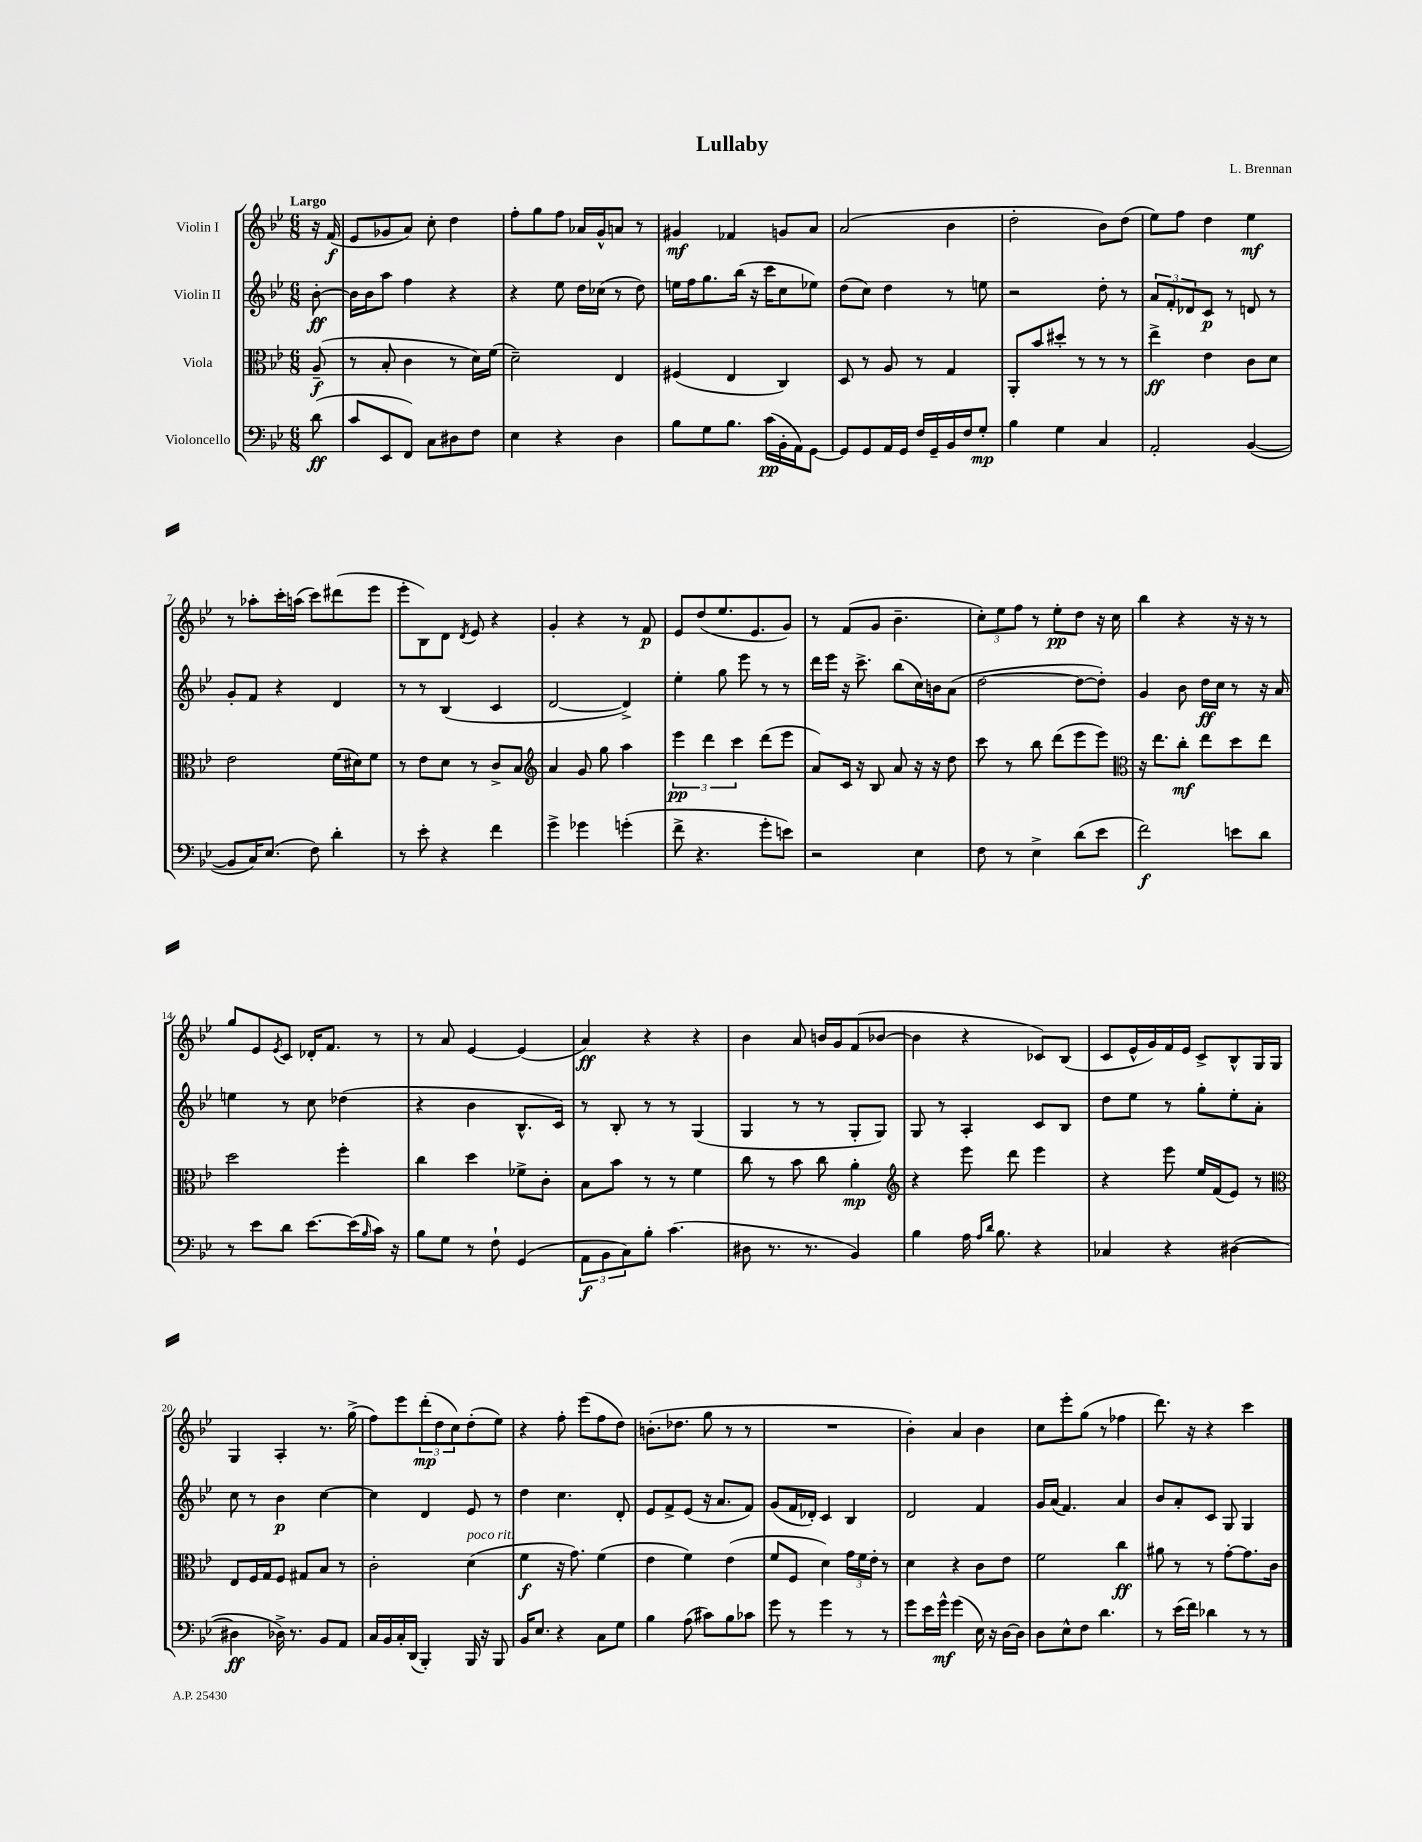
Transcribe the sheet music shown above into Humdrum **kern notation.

**kern	**dynam	**kern	**dynam	**kern	**dynam	**kern	**dynam
*part4	*part4	*part3	*part3	*part2	*part2	*part1	*part1
*staff4	*staff4	*staff3	*staff3	*staff2	*staff2	*staff1	*staff1
*I"Violoncello	*	*I"Viola	*	*I"Violin II	*	*I"Violin I	*
*clefF4	*	*clefC3	*	*clefG2	*	*clefG2	*
*k[b-e-]	*	*k[b-e-]	*	*k[b-e-]	*	*k[b-e-]	*
*M6/8	*	*M6/8	*	*M6/8	*	*M6/8	*
=	=	=	=	=	=	=	=
!	!	!	!	!	!	!LO:TX:a:B:t=Largo	!
(8d\	ff	(8A~/	f	[8b-'\	ff	16r	.
.	.	.	.	.	.	(16f/	f
=1	=1	=1	=1	=1	=1	=1	=1
8c/L	.	8r	.	16b-\LL]	.	8e-/L	.
.	.	.	.	16b-\J	.	.	.
8EE-/	.	8B-'/	.	8aa\J	.	8g-X/	.
8FF/J)	.	4c\	.	4ff\	.	8a/J)	.
8C\L	.	.	.	.	.	8cc'\	.
8D#X\	.	8r	.	4r	.	4dd\	.
8F\J	.	16d\LL)	.	.	.	.	.
.	.	(16f\JJ	.	.	.	.	.
=2	=2	=2	=2	=2	=2	=2	=2
4E-\	.	2d~\)	.	4r	.	8ff'\L	.
.	.	.	.	.	.	8gg\	.
4r	.	.	.	8ee-\	.	8ff\J	.
.	.	.	.	16dd\LL	.	16a-X/LL	.
.	.	.	.	(16cc-X\JJ	.	16g^^/J	.
4D\	.	4E-/	.	8r	.	8an/J	.
.	.	.	.	8dd\)	.	8r	.
=3	=3	=3	=3	=3	=3	=3	=3
8B-\L	.	(4F#X/	.	16een\LL	.	4g#X/	mf
.	.	.	.	16ff\J	.	.	.
8G\	.	.	.	8.gg\	.	.	.
8.B-\J	.	4E-/	.	.	.	4f-X/	.
.	.	.	.	(16bb-\Jk	.	.	.
.	.	.	.	16r	.	.	.
(16c\LL	pp	.	.	16ccc\KL	.	.	.
16BB-'\	.	4C/)	.	8cc\	.	8gn/L	.
16AA\J)	.	.	.	.	.	.	.
[8GG\J	.	.	.	8ee-X\J)	.	8a/J	.
=4	=4	=4	=4	=4	=4	=4	=4
8GG/L]	.	8D/	.	(8dd\L	.	(2a/	.
8GG/	.	8r	.	8cc\J)	.	.	.
16AA/L	.	8A/	.	4dd\	.	.	.
16GG/JJ	.	.	.	.	.	.	.
16F/LL	.	8r	.	.	.	.	.
16GG~/	.	.	.	.	.	.	.
16BB-/	.	4G/	.	8r	.	4b-\	.
16F/J	.	.	.	.	.	.	.
8G'/J	mp	.	.	8een\	.	.	.
=5	=5	=5	=5	=5	=5	=5	=5
4B-\	.	8AA'/L	.	2r	.	2dd'\	.
.	.	8b-/	.	.	.	.	.
4G\	.	8dd#X'/J	.	.	.	.	.
.	.	8r	.	.	.	.	.
4C/	.	8r	.	8dd'\	.	8b-\L)	.
.	.	8r	.	8r	.	(8dd\J	.
=6	=6	=6	=6	=6	=6	=6	=6
2AA'/	.	4ee-^\	ff	12a/L	.	8ee-\L)	.
.	.	.	.	12f'/	.	.	.
.	.	.	.	.	.	8ff\J	.
.	.	.	.	12d-X/	.	.	.
.	.	4e-\	.	8c/J	p	4dd\	.
.	.	.	.	8r	.	.	.
([4BB-/	.	8c\L	.	8dn/	.	4ee-\	mf
.	.	8d\J	.	8r	.	.	.
!!LO:LB:g=z
=7	=7	=7	=7	=7	=7	=7	=7
8BB-/L]	.	2e-\	.	8g'/L	.	8r	.
16C/K)	.	.	.	8f/J	.	8aa-X'\L	.
(8.E-/J	.	.	.	.	.	.	.
.	.	.	.	4r	.	16ccc'\L	.
.	.	.	.	.	.	(16aan\JJ	.
8F\)	.	.	.	.	.	8ccc\L)	.
4d'\	.	(16f\LL	.	4d/	.	(8ddd#X\	.
.	.	16d#X\J)	.	.	.	.	.
.	.	8f\J	.	.	.	8eee-\J	.
=8	=8	=8	=8	=8	=8	=8	=8
8r	.	8r	.	8r	.	8eee-'\L	.
8e-'\	.	8e-\L	.	8r	.	8B-\)	.
4r	.	8d\J	.	(4B-/	.	8d\J	.
.	.	.	.	.	.	8qd/	.
.	.	8r	.	.	.	8e-/	.
4f\	.	8c^/L	.	4c/	.	4r	.
.	.	8B-/J	.	.	.	.	.
=9	=9	=9	=9	=9	=9	=9	=9
*	*	*clefG2	*	*	*	*	*
4g^\	.	4a/	.	[2d/	.	4g'/	.
4g-X\	.	8g/	.	.	.	4r	.
.	.	8gg\	.	.	.	.	.
(4gn'\	.	4aa\	.	4d^/])	.	8r	.
.	.	.	.	.	.	8f/	p
=10	=10	=10	=10	=10	=10	=10	=10
8f^\	.	6eee-\	pp	4ee-'\	.	8e-/L	.
4.r	.	.	.	.	.	(8dd/	.
.	.	6ddd\	.	.	.	.	.
.	.	.	.	8gg\	.	8.ee-/	.
.	.	6ccc\	.	.	.	.	.
.	.	.	.	8eee-\	.	.	.
.	.	.	.	.	.	8.e-/	.
8g'\L	.	(8ddd\L	.	8r	.	.	.
8en\J)	.	8eee-\J	.	8r	.	8g/J)	.
=11	=11	=11	=11	=11	=11	=11	=11
2r	.	8a/L)	.	16ddd\LL	.	8r	.
.	.	.	.	16eee-\JJ	.	.	.
.	.	16c/Jk	.	16r	.	(8f/L	.
.	.	16r	.	8.ccc^\	.	.	.
.	.	8B-/	.	.	.	8g/J	.
.	.	8a/	.	(8bb-\L	.	4.b-~\	.
4E-\	.	16r	.	16cc\L)	.	.	.
.	.	16r	.	16bn\J	.	.	.
.	.	8dd\	.	(8a\J	.	.	.
=12	=12	=12	=12	=12	=12	=12	=12
8F\	.	8ccc\	.	[2dd\	.	12cc'\L)	.
.	.	.	.	.	.	12ee-\	.
8r	.	8r	.	.	.	.	.
.	.	.	.	.	.	12ff\J	.
4E-^\	.	8bb-\	.	.	.	8r	.
.	.	(8ddd\L	.	.	.	8ee-'\L	pp
(8d\L	.	8eee-\	.	8dd\L_	.	8dd\J	.
8e-\J	.	8eee-\J)	.	8dd'\J])	.	16r	.
.	.	.	.	.	.	16cc\	.
=13	=13	=13	=13	=13	=13	=13	=13
*	*	*clefC3	*	*	*	*	*
2f\)	f	16r	.	4g/	.	4bb-\	.
.	.	8.ee-\L	.	.	.	.	.
.	.	8cc'\J	mf	8b-\	.	4r	.
.	.	8ee-\L	.	16dd\LL	ff	.	.
.	.	.	.	16cc\JJ	.	.	.
8en\L	.	8dd\	.	8r	.	16r	.
.	.	.	.	.	.	16r	.
8d\J	.	8ee-\J	.	16r	.	8r	.
.	.	.	.	16a/	.	.	.
!!LO:LB:g=z
=14	=14	=14	=14	=14	=14	=14	=14
8r	.	2dd\	.	4een\	.	8gg/L	.
8e-\L	.	.	.	.	.	8e-/	.
.	.	.	.	.	.	8qe-/	.
8d\J	.	.	.	8r	.	8c/J	.
[8.e-\L	.	.	.	8cc\	.	16d-X'/KL	.
.	.	.	.	.	.	8.f/J	.
.	.	4ff'\	.	(4dd-X\	.	.	.
(16e-\L]	.	.	.	.	.	.	.
16qqB-/	.	.	.	.	.	.	.
16c\JJ)	.	.	.	.	.	8r	.
16r	.	.	.	.	.	.	.
=15	=15	=15	=15	=15	=15	=15	=15
8B-\L	.	4cc\	.	4r	.	8r	.
8G\J	.	.	.	.	.	8a/	.
8r	.	4dd\	.	4b-\	.	[4e-/	.
8F`\	.	.	.	.	.	.	.
(4GG/	.	8f-X^\L	.	8.B-^^/L	.	(4e-/]	.
.	.	8c'\J	.	.	.	.	.
.	.	.	.	16c/Jk)	.	.	.
=16	=16	=16	=16	=16	=16	=16	=16
12AA\L	f	8B-\L	.	8r	.	4a/)	ff
12BB-\	.	.	.	.	.	.	.
.	.	8b-\J	.	8B-'/	.	.	.
12C\)	.	.	.	.	.	.	.
8B-'\J	.	8r	.	8r	.	4r	.
(4.c\	.	8r	.	8r	.	.	.
.	.	4f\	.	(4G/	.	4r	.
=17	=17	=17	=17	=17	=17	=17	=17
8D#X\	.	8cc\	.	4G/	.	4b-\	.
8.r	.	8r	.	.	.	.	.
.	.	8b-\	.	8r	.	8a/	.
8.r	.	.	.	.	.	.	.
.	.	8cc\	.	8r	.	16bn/LL	.
.	.	.	.	.	.	16g/J	.
4BB-/)	.	4a'\	mp	8G'/L	.	(8f/	.
.	.	.	.	8G/J)	.	[8b-X/J	.
=18	=18	=18	=18	=18	=18	=18	=18
*	*	*clefG2	*	*	*	*	*
4B-\	.	4r	.	8G/	.	4b-\]	.
.	.	.	.	8r	.	.	.
16A\	.	8eee-\	.	4A'/	.	4r	.
16qqA/LL	.	.	.	.	.	.	.
16qqd/JJ	.	.	.	.	.	.	.
8.B-\	.	.	.	.	.	.	.
.	.	8ddd\	.	.	.	.	.
4r	.	4eee-\	.	8c/L	.	8c-X/L)	.
.	.	.	.	8B-/J	.	(8B-/J	.
=19	=19	=19	=19	=19	=19	=19	=19
4C-X/	.	4r	.	8dd\L	.	8c/L	.
.	.	.	.	8ee-\J	.	16e-^^/L	.
.	.	.	.	.	.	16g/)	.
4r	.	8eee-\	.	8r	.	16f/	.
.	.	.	.	.	.	16e-/JJ	.
.	.	16ee-/LL	.	8gg'\L	.	8c^/L	.
.	.	(16f/J	.	.	.	.	.
([4D#X\	.	8e-/J)	.	8ee-'\	.	8B-^^/	.
.	.	8r	.	8a'\J	.	16G/L	.
.	.	.	.	.	.	16G/JJ	.
!!LO:LB:g=z
=20	=20	=20	=20	=20	=20	=20	=20
*	*	*clefC3	*	*	*	*	*
4D#X\]	ff	8E-/L	.	8cc\	.	4G/	.
.	.	16F/L	.	8r	.	.	.
.	.	16G/J	.	.	.	.	.
16D-X^\)	.	8F/J	.	4b-\	p	4A'/	.
8.r	.	.	.	.	.	.	.
.	.	8G#X/L	.	.	.	.	.
8BB-/L	.	8B-/J	.	[4cc\	.	8.r	.
8AA/J	.	8r	.	.	.	.	.
.	.	.	.	.	.	(16gg^\	.
=21	=21	=21	=21	=21	=21	=21	=21
16C/LL	.	2c'\	.	4cc\]	.	8ff\L)	.
16BB-/	.	.	.	.	.	.	.
16C'/	.	.	.	.	.	8eee-\	.
(16DD/JJ	.	.	.	.	.	.	.
4BBB-'/)	.	.	.	4d/	.	(12ddd'\	mp
.	.	.	.	.	.	12dd\	.
.	.	.	.	.	.	12cc\)	.
!	!	!LO:TX:a:i:t=poco rit.	!	!	!	!	!
16BBB-/	.	(4d\	.	8e-/	.	(8dd'\	.
16r	.	.	.	.	.	.	.
8BBB-/	.	.	.	8r	.	8ee-\J)	.
=22	=22	=22	=22	=22	=22	=22	=22
16BB-/KL	.	4f\	f	4dd\	.	4r	.
8.E-/J	.	.	.	.	.	.	.
4r	.	16r	.	4.cc\	.	8ff'\	.
.	.	8.g\)	.	.	.	.	.
.	.	.	.	.	.	(8eee-\L	.
8C\L	.	(4f\	.	.	.	8ff\	.
8G\J	.	.	.	8d'/	.	8dd\J)	.
=23	=23	=23	=23	=23	=23	=23	=23
4B-\	.	4e-\	.	8e-/L	.	(8.bn'\L	.
.	.	.	.	8f^/	.	.	.
.	.	.	.	.	.	8.dd-X\J	.
(8A\	.	4f\)	.	(8e-/J	.	.	.
8c#X\L)	.	.	.	16r	.	8gg\	.
.	.	.	.	8.a/L	.	.	.
8B-\	.	(4e-\	.	.	.	8r	.
8c-X\J	.	.	.	8f/J)	.	8r	.
=24	=24	=24	=24	=24	=24	=24	=24
8g\	.	8f/L	.	(8g/L	.	2.r	.
8r	.	8F/J	.	16f/L	.	.	.
.	.	.	.	16d-X'/JJ)	.	.	.
4g\	.	4d\)	.	4c/	.	.	.
8r	.	24g\LL	.	4B-/	.	.	.
.	.	24f\	.	.	.	.	.
.	.	24e-'\JJ	.	.	.	.	.
8r	.	8r	.	.	.	.	.
=25	=25	=25	=25	=25	=25	=25	=25
8g\L	.	4d\	.	2d/	.	4b-'\)	.
16e-\L	.	.	.	.	.	.	.
16g^^\JJ	mf	.	.	.	.	.	.
(4g\	.	4r	.	.	.	4a/	.
16E-\)	.	8c\L	.	4f/	.	4b-\	.
16r	.	.	.	.	.	.	.
[16D\LL	.	8e-\J	.	.	.	.	.
16D\JJ]	.	.	.	.	.	.	.
=26	=26	=26	=26	=26	=26	=26	=26
8D\L	.	2f\	.	16g/LL	.	8cc\L	.
.	.	.	.	(16a/JJ	.	.	.
8E-^^\	.	.	.	4.f/)	.	8eee-'\	.
8F\J	.	.	.	.	.	(8gg\J	.
4.d\	.	.	.	.	.	8r	.
.	.	4cc\	ff	4a/	.	4ff-X\	.
=27	=27	=27	=27	=27	=27	=27	=27
8r	.	8a#X\	.	8b-/L	.	8.ddd\)	.
(16e-\LL	.	8r	.	8a'/	.	.	.
16f\JJ)	.	.	.	.	.	16r	.
4d-X\	.	8r	.	8c/J	.	4r	.
.	.	[8g'\L	.	8G/	.	.	.
8r	.	8.g\]	.	4G/	.	4ccc\	.
8r	.	.	.	.	.	.	.
.	.	16c\Jk	.	.	.	.	.
==	==	==	==	==	==	==	==
*-	*-	*-	*-	*-	*-	*-	*-
